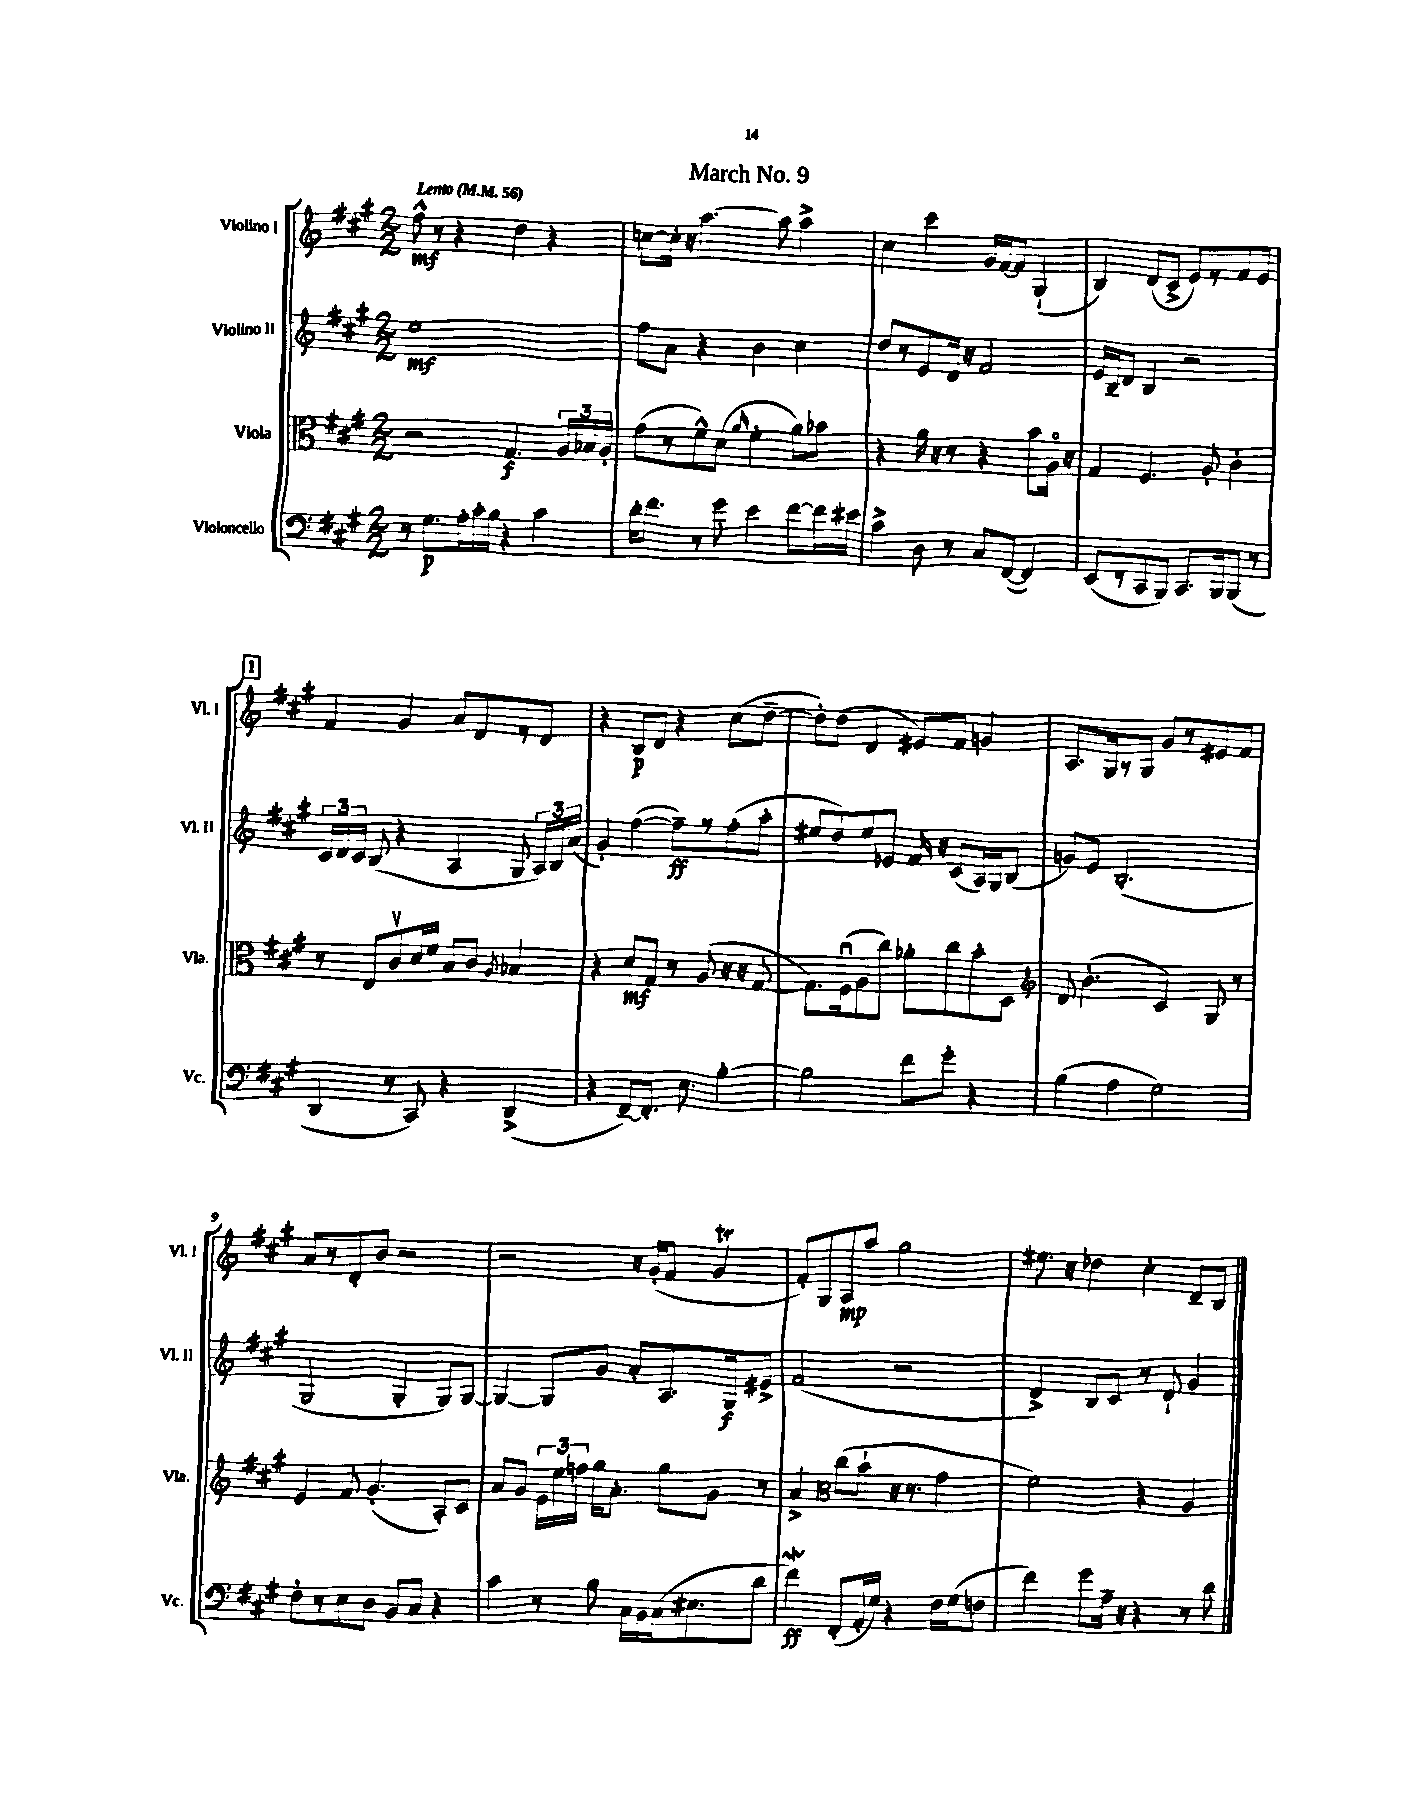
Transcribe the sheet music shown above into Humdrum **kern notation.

**kern	**kern	**kern	**kern
*staff4	*staff3	*staff2	*staff1
*clefF4	*clefC3	*clefG2	*clefG2
*k[f#c#g#]	*k[f#c#g#]	*k[f#c#g#]	*k[f#c#g#]
*M2/2	*M2/2	*M2/2	*M2/2
*MM56	*MM56	*MM56	*MM56
8r	2r	1ee	8ff#^^\
8.G#\L	.	.	8r
.	.	.	4r
16A'\L	.	.	.
16c#'\	.	.	.
16B\JJ	.	.	.
4r	4.G#/	.	4dd\
4c#\	.	.	4r
.	24A/LL	.	.
.	24B-/	.	.
.	24A'/JJ	.	.
=	=	=	=
16d'\LK	(8g#\L	8ff#\L	[8cc\L
8.f#\J	.	.	.
.	8r	8a\J	16cc'\]Jk
.	.	.	16r
8r	8f#^^\)	4r	[4.aa\
8g#\	(8d\J	.	.
.	16qqa/	.	.
4e\	4f#'\	4b\	.
.	.	.	8aa\]
[8f#\L	8a\L)	4cc#\	4aa^\
16f#\]L	8b-\J	.	.
16e#\JJ	.	.	.
=	=	=	=
4c#^\	4r	8dd/L	4cc#\
.	.	8r	.
8D\	16a\	8e/	4ccc#\
.	16r	.	.
8r	8r	16d/Jk	.
.	.	16r	.
8C#/L	4r	2f#/	16g#/LL
.	.	.	[16f#/J
([8FF#/J	.	.	8f#/]J
4FF#/])	8b\L	.	(4G#`/
.	16Ao\Jk	.	.
.	16r	.	.
=	=	=	=
(8EE/L	4G#/	16e/LL	4B/)
.	.	16B~/J	.
8r	.	8d/J	.
8CC#/	4.F#/	4B/	(8d/L
8BBB/J)	.	.	8c#^/J
8.CC#/L	.	2r	8e/L)
.	8A'/	.	8r
16BBB/k	.	.	.
(8BBB/J	4c#'\	.	8f#/
8r	.	.	8e/J
=	=	=	=
4DD/	8r	24c#/LL	4f#/
.	.	24d/	.
.	.	24c#/JJ	.
.	8E/L	(8B/	.
8r	8c#v/	4r	4g#/
8CC#/)	16d/L	.	.
.	16f#/JJ	.	.
4r	8B/L	4A/	8a/L
.	8c#/J	.	8d/
.	8qA/	.	.
(4DD^/	4B-/	8G#/	8r
.	.	24A/LL)	8d/J
.	.	24B/	.
.	.	(24a/JJ	.
=	=	=	=
4r	4r	4g#'/)	4r
[8FF#~/L)	8d/L	([4ff#\	8B/L
8.FF#'/]J	8G#/J	.	8d/J
.	8r	8ff#~\]L)	4r
8.E\	.	.	.
.	(8A/	8r	.
[4B'\	16r	(8ff#'\	(8cc#\L
.	16r	.	.
.	[8G#/	8aa'\J	[8dd~\J
=	=	=	=
2B\]	8.G#\]L)	8ee#/L	8dd'\]L)
.	.	8dd/)	(8dd\J
.	(16F#u\k	.	.
.	8A\	8ee#/	4d/
.	8cc#\J)	8e-/J	.
8f#\L	8a-'\L	16f#/	8e#/L)
.	.	16r	.
8g#'\J	8cc#\	(8c#/L	8f#/J
4r	8b'\	16A/L)	4g/
.	.	16G#/J	.
.	8D\J	(8B/J	.
=	=	=	=
*	*clefG2	*	*
(4B\	8d/	8g/L)	8.A/L
.	(4.b'\	8e/J	.
.	.	.	16G#/k
4A\	.	(2.B'/	8r
.	.	.	8G#/J
2G#\)	4c#/)	.	8g#/L
.	.	.	8r
.	8G#/	.	8e#/
.	8r	.	8f#/J
=	=	=	=
8F#'\L	4e/	2G#/	8a/L
8r	.	.	8r
8E\	8f#/	.	8d'/
8D\J	(4.g#'/	.	8b/J
8BB/L	.	4G#'/	2r
8C#/J	.	.	.
4r	8A'/L)	8G#/L)	.
.	8c#/J	[8G#/J	.
=	=	=	=
4c#\	8a/L	4G#/_	2r
.	8g#/J	.	.
8r	24e\LL	8G#/]L	.
.	24ee\	.	.
.	24ff\JJ	.	.
8B\	16gg#\LK	8g#/J	.
.	8.a'\J	.	.
16C#\LL	.	8a'/L	16r
16BB\	.	.	(16g#'/LK
(16C#\J	8gg#\L	8.A/	8f#/J
8.E#\	.	.	.
.	8g#\J	.	4g#/
.	.	16G#/k	.
8d\J	8r	8e#^/J	.
=	=	=	=
4f#\)	4a^/	(2f#/	8f#'/L)
.	.	.	8G#/
*	*clefC3	*	*
(8FF#'/L	(8cc#\L	.	8A/
16AA'/L	8b`\J	.	8aa/J
16G#/JJ)	.	.	.
4r	16r	2r	2gg#\
.	8.r	.	.
16F#\LL	4g#\	.	.
(16G#\J	.	.	.
8F\J	.	.	.
=	=	=	=
4f#\)	2f#\)	4d^/)	8.ee#\
.	.	.	16r
8g#\L	.	8B/L	4dd-\
16A~\Jk	.	8c#/J	.
16r	.	.	.
4r	4r	8r	4cc#'\
.	.	8d`/	.
8r	4A/	4g#/	8d~/L
8d\	.	.	8B/J
==	==	==	==
*-	*-	*-	*-
